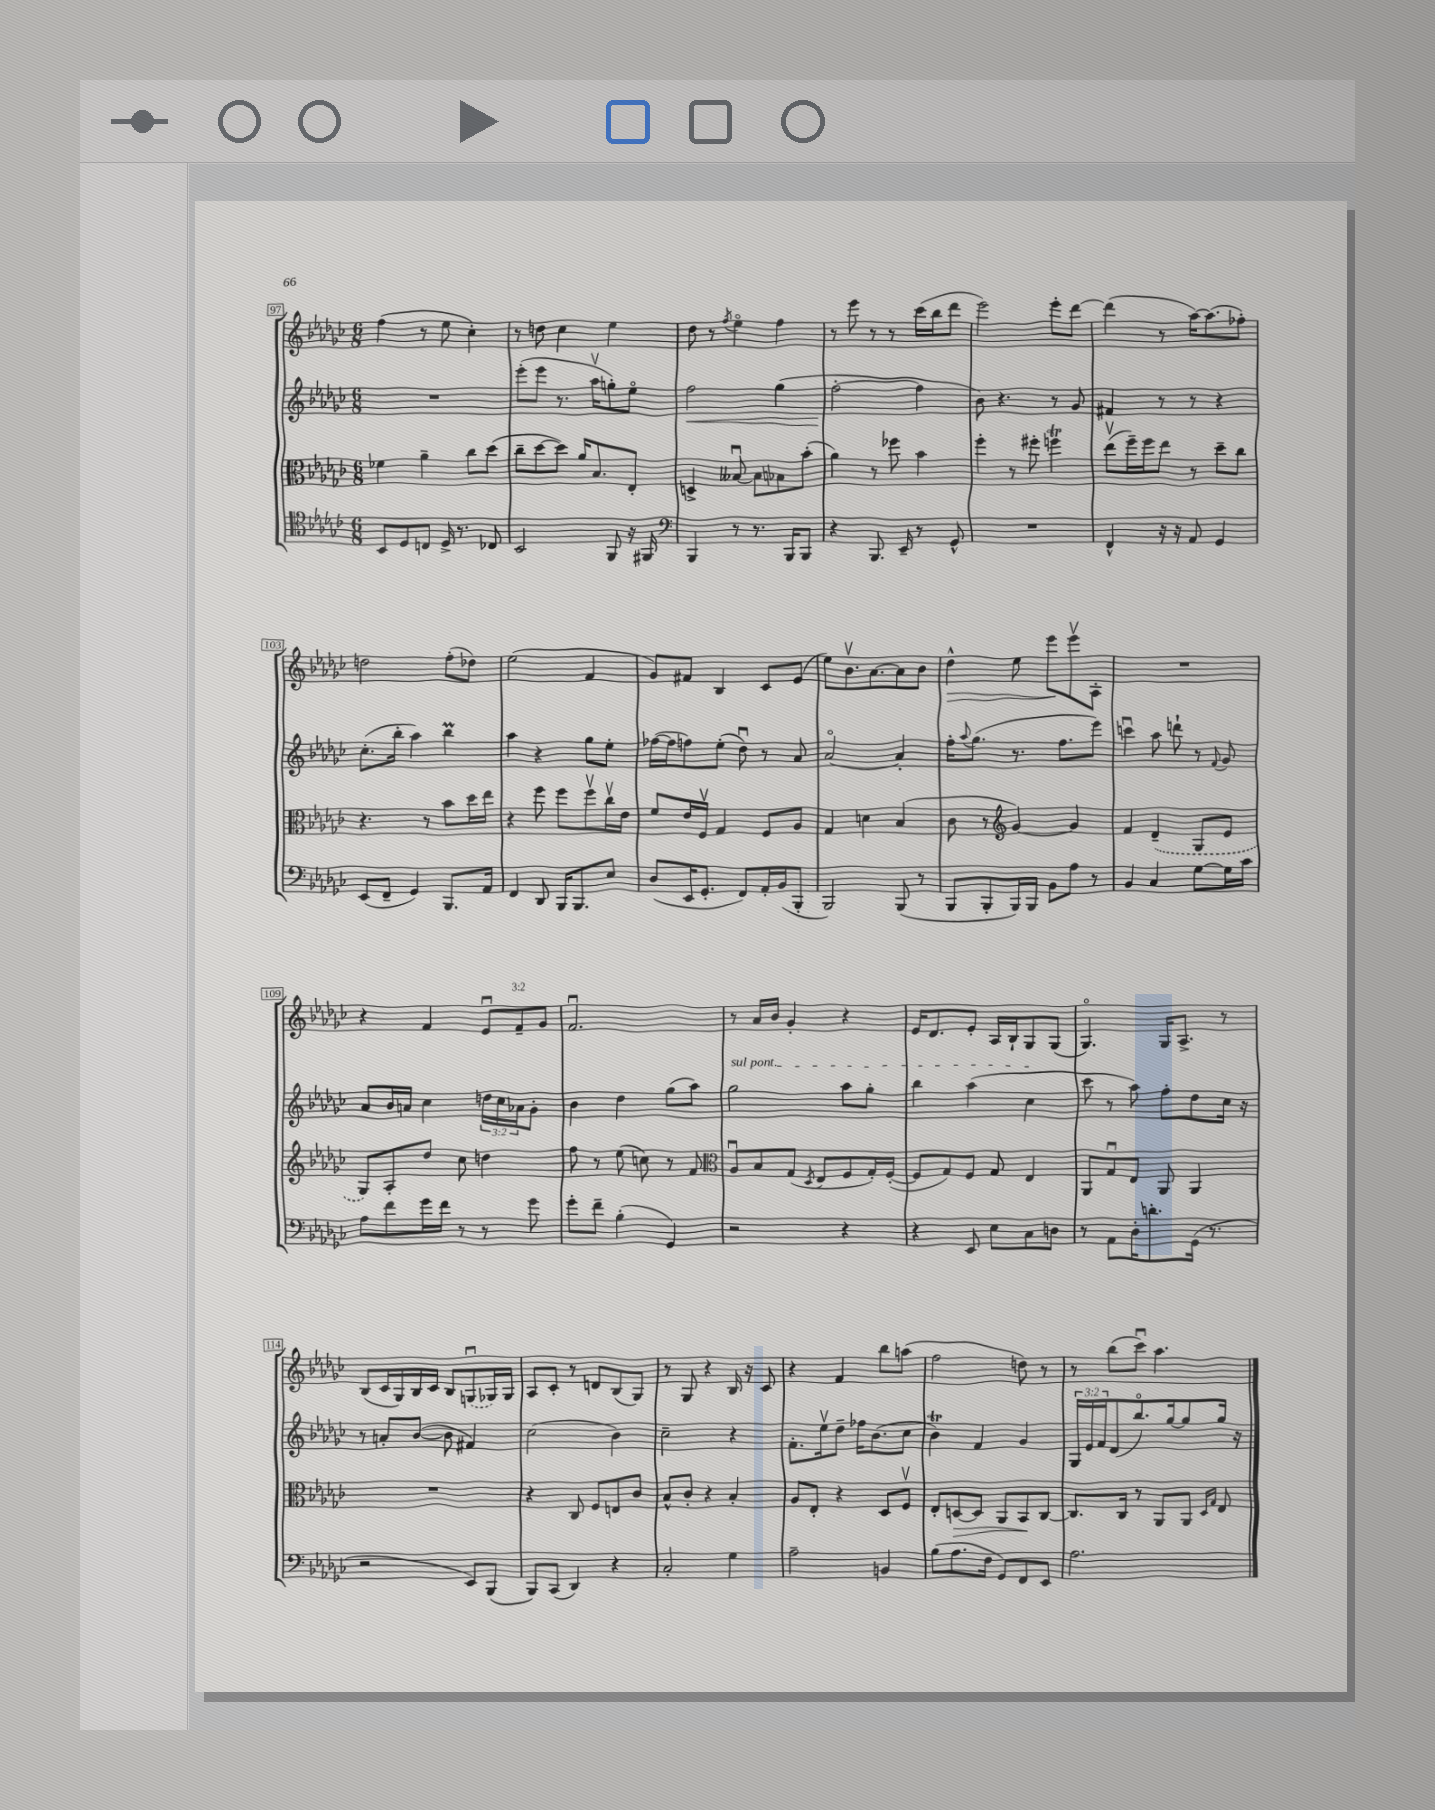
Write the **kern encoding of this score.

**kern	**kern	**kern	**kern
*staff4	*staff3	*staff2	*staff1
*clefC4	*clefC3	*clefG2	*clefG2
*k[b-e-a-d-g-c-]	*k[b-e-a-d-g-c-]	*k[b-e-a-d-g-c-]	*k[b-e-a-d-g-c-]
*M6/8	*M6/8	*M6/8	*M6/8
8BB-	4f-	2.r	(4ff
8D-	.	.	.
8C	4a-~	.	8r
16D-^	.	.	8ee-
8.r	.	.	.
.	8cc-	.	4cc-')
8C-	(8dd-	.	.
=	=	=	=
2BB-	8cc-~	(8eee-'	8r
.	[8dd-	8eee-	8dd
.	8dd-])	8.r	4cc-
.	16a-	.	.
.	8.B-	16aa-v	.
8FF	.	8gg')	4ee-
16r	8E-'	8ee-o	.
16FF#	.	.	.
=	=	=	=
*clefF4	*	*	*
4BBB-	4D^	2ff	8dd-
.	.	.	8r
.	.	.	8qff
8r	[8B--u	.	4ee-o
8.r	8B--]	.	.
.	8B-	(4gg-	4ff
16BBB-	.	.	.
8BBB-	(8b-'	.	.
=	=	=	=
4r	4a-)	[2ff'	8r
.	.	.	8eee-
8.BBB-	8r	.	8r
.	8ff-	.	8r
16EE-~	.	.	.
8r	4b-	4ff]	(16ccc-
.	.	.	16bb-
8GG-^^	.	.	8ddd-
=	=	=	=
2.r	4ff'	8b-)	2eee-)
.	.	4.r	.
.	8r	.	.
.	8ff#'	.	.
.	4ff	8r	8eee-'
.	.	8g-	[8ddd-
=	=	=	=
4FF^^	(8ee-v	4f#	(4ddd-]
.	16ff~)	.	.
.	16ff	.	.
16r	8ee-	8r	8r
16r	.	.	.
8AA-	8r	8r	[16aa-)
.	.	.	(8.aa-]
4GG-	8dd-~	4r	.
.	8cc-	.	8ff-')
=	=	=	=
(8EE-	4.r	(8.cc-'	2dd
8FF~	.	.	.
.	.	16bb-'	.
4GG-)	.	4aa-)	.
.	8r	.	.
8.BBB-	8b-	4bb-	(8ff'
.	16dd-	.	8dd-)
16AA-	16ee-	.	.
=	=	=	=
4FF	4r	4aa-	(2ee-
8DD-	8ff	4r	.
16BBB-	8ff	.	.
8.BBB-	.	.	.
.	8ffv	8gg-	4f
8E-	16cc-v	8ee-'	.
.	16e-	.	.
=	=	=	=
(8D-	8f	([16ff-	8g-)
.	.	16ff-]	.
16EE-	16e-	8ff)	8f#
8.GG-'	16Fv	.	.
.	4G-	(8ee-'	4B-
8FF)	.	8dd-u)	.
16AA-'	8F	8r	8c-
(16BB-	.	.	.
8BBB-'	8A-	8a-	(8e-
=	=	=	=
2BBB-)	4G-	[2a-o	8ee-)
.	.	.	8.b-v
.	4d	.	.
.	.	.	[8.a-
(8BBB-	(4B-	4a-']	8a-]
8r	.	.	8b-
=	=	=	=
8BBB-	8c-	16ff'	4dd-^^
.	.	8qqaa-	.
.	.	(8.gg-	.
8BBB-'	8r	.	.
*	*clefG2	*	*
16BBB-)	[4g-)	8.r	8ee-
16BBB-	.	.	.
8BB-	.	.	8eee-
.	.	8.ff	.
8A-	4g-]	.	8eee-v
8r	.	8eee-)	8A-'
=	=	=	=
4BB-	4f	4cccu	2.r
4C-	(4d-~	8aa-	.
.	.	8ddd`	.
[8G-	8G-	8r	.
.	.	8qqf	.
16G-]	8e-	8g-	.
16c-	.	.	.
=	=	=	=
8A-	8G-)	8a-	4r
8f	8A-'	16b-	.
.	.	16a	.
16g-	8dd-	4cc-	4f
16f	.	.	.
8r	8cc-	.	.
8r	4dd	24dd	12e-u
.	.	24cc-	.
.	.	24a-	12f~
8g-	.	8g-'	.
.	.	.	12g-
=	=	=	=
8g-'	8ff	4b-	2.fu
8f~	8r	.	.
(4B-'	(8ee-	4dd-	.
.	8cc)	.	.
4GG-)	8r	(8gg-	.
.	8f	8aa-)	.
=	=	=	=
*	*clefC3	*	*
2r	8A-u	2gg-	8r
.	8B-	.	16a-
.	.	.	16b-
.	(8G-	.	4g-'
.	8qD-	.	.
.	8E-	.	.
4r	8F	8aa-	4r
.	16G-')	8gg-'	.
.	([16F'	.	.
=	=	=	=
4r	8F]	4bb-	16e-
.	.	.	8.d-
.	8G-)	.	.
8EE-	8F	(4aa-	8e-'
8E-	8G-	.	16A-
.	.	.	16B-`
8C-	4E-	4cc-	8G-
8D	.	.	(8G-
=	=	=	=
8r	8AA-	8ccc-	4.G-o)
8AA-	8G-u	8r	.
16D-'	8E-	8aa-)	.
8.d'	.	.	.
.	8AA-	8ff'	16G-
.	.	.	8.A-^
(16GG-	4AA-	8dd-	.
8.r	.	.	.
.	.	16cc-	8r
.	.	16r	.
=	=	=	=
2r	2.r	8r	(8B-
.	.	8a'	16c-
.	.	.	16G-)
.	.	([8b-	16B-
.	.	.	16c-
.	.	8b-]	8B-
8EE-)	.	4f#)	(8Gu
(8BBB-	.	.	16G-)
.	.	.	16G-
=	=	=	=
8BBB-)	4r	(2cc-	8A-
(8CC-	.	.	8c-'
4DD-)	8C-	.	8r
.	8F	.	8d
4r	8E	4b-)	(8B-
.	8c-	.	8G-)
=	=	=	=
2C-'	8B-^^	2cc-~	8r
.	8c-'	.	8G-
.	4r	.	4r
4G-	4B-'	4r	16B-
.	.	.	16r
.	.	.	8c-
=	=	=	=
2A-~	8A-	8.f'	4r
.	8E-'	.	.
.	.	16ee-v	.
.	4r	8dd-~	4f
.	.	16ff-	.
.	.	(8.b-	.
4BB	8D-	.	8bb-
.	8Fv	8cc-	(8aa
=	=	=	=
(8B-	8E-'	4b-)	2ff
8.A-	[8D	.	.
.	8D]	4f	.
16F	.	.	.
8GG-)	8AA-	.	.
8FF	8BB-	4g-	8dd)
8EE-	[8C-	.	8r
=	=	=	=
2.A-	8.C-]	24G-	8r
.	.	24e-	.
.	.	24f	.
.	.	(8d-	(8bb-
.	16C-	.	.
.	8r	8.bb-o)	8ccc-u)
.	8AA-	.	4.aa-
.	.	[16gg-	.
.	8AA-	8gg-]	.
.	16qqD-	.	.
.	16qqG-	.	.
.	8E-	16gg-	.
.	.	16r	.
==	==	==	==
*-	*-	*-	*-
